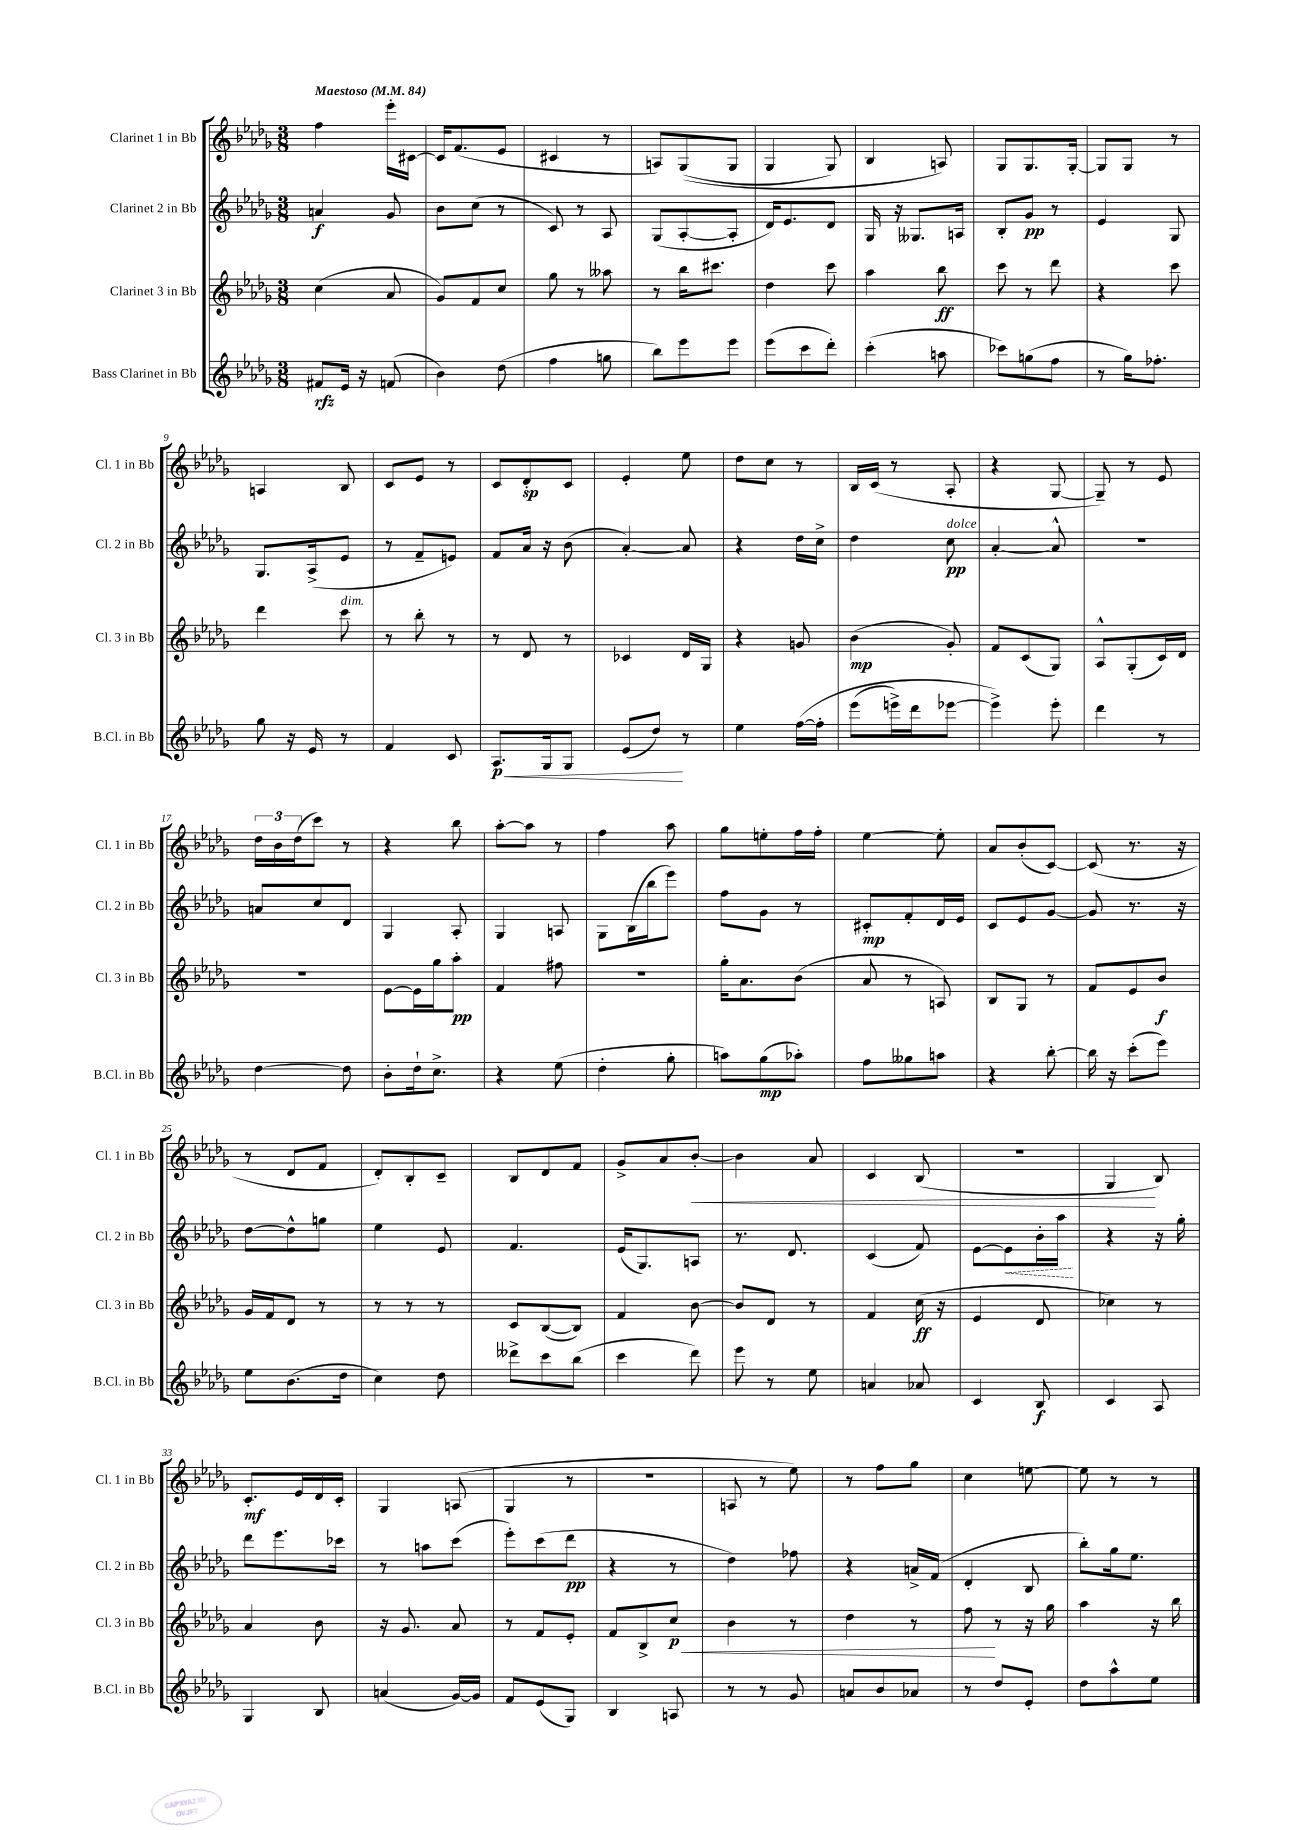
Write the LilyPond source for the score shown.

<<
\new StaffGroup <<
\new Staff = "s0" \with { instrumentName = "Clarinet 1 in Bb" shortInstrumentName = "Cl. 1 in Bb" } {
    \clef treble \key des \major \numericTimeSignature \time 3/8 \tempo "Maestoso" 4 = 84
    f''4 ees'''16-. cis'16~ |
    cis'16 f'8.( ees'8 |
    cis'4 r8 |
    a8) ges8(\( ges8 |
    ges4 ges8) |
    bes4 a8\) |
    ges8 ges8. ges16~-. |
    ges8 ges8 r8 |
    a4 bes8 |
    c'8 ees'8 r8 |
    c'8 des'8-.\sp c'8 |
    ees'4-. ees''8 |
    des''8 c''8 r8 |
    bes16 c'16( r8 aes8-. |
    r4 ges8~ |
    ges8--) r8 ees'8 |
    \tuplet 3/2 { des''16 bes'16 des''16( } c'''8) r8 |
    r4 bes''8 |
    aes''8~-. aes''8 r8 |
    f''4 aes''8 |
    ges''8 e''8-. f''16 f''16-. |
    ees''4~ ees''8-. |
    aes'8 bes'8-.( c'8~) |
    c'8( r8. r16 |
    r8 des'8 f'8 |
    des'8-.) bes8-. c'8-- |
    bes8 des'8 f'8 |
    ges'8-> aes'8 bes'8~-.\< |
    bes'4 aes'8 |
    c'4 bes8( |
    R4. |
    ges4\! bes8) |
    c'8.-.\mf ees'16 des'16 c'16-. |
    ges4 a8( |
    ges4 r8 |
    R4. |
    a8 r8 ees''8) |
    r8 f''8 ges''8 |
    c''4 e''8~ |
    e''8 r8 r8 \bar "|." |
}
\new Staff = "s1" \with { instrumentName = "Clarinet 2 in Bb" shortInstrumentName = "Cl. 2 in Bb" } {
    \clef treble \key des \major \numericTimeSignature \time 3/8
    a'4\f ges'8 |
    bes'8 c''8( r8 |
    c'8) r8 aes8 |
    ges8( aes8~-. aes8-. |
    des'16) ees'8. des'8 |
    ges16 r16 geses8. a16 |
    bes8-. ges'8\pp r8 |
    ees'4 ges8 |
    ges8. aes16->( ees'8 |
    r8 f'8-- e'8) |
    f'8 aes'16 r16 bes'8( |
    aes'4~-.) aes'8 |
    r4 des''16 c''16-> |
    des''4 c''8\pp^\markup { \italic "dolce" } |
    aes'4~-. aes'8-^ |
    r4. |
    a'8 c''8 des'8 |
    ges4 aes8-. |
    ges4 a8 |
    ges8 bes16( bes''16 ees'''8) |
    f''8 ges'8 r8 |
    cis'8-.\mp f'8-. des'16 ees'16 |
    c'8 ees'8 ges'8~ |
    ges'8 r8. r16 |
    des''8~ des''8-^ g''8 |
    ees''4 ees'8 |
    f'4. |
    ees'16( ges8.) a8 |
    r8. des'8. |
    c'4( f'8) |
    ees'8~ \once \override Hairpin.style = #'dashed-line ees'8\< bes'16-. aes''16\! |
    r4 r16 ges''16-. |
    des'''8 ees'''8. ces'''16 |
    r8 a''8 c'''8( |
    ees'''8-.) c'''8( des'''8\pp |
    r4 r8 |
    des''4) fes''8 |
    r4 a'16-> f'16( |
    des'4-. bes8 |
    bes''8-.) ges''16 ees''8. \bar "|." |
}
\new Staff = "s2" \with { instrumentName = "Clarinet 3 in Bb" shortInstrumentName = "Cl. 3 in Bb" } {
    \clef treble \key des \major \numericTimeSignature \time 3/8
    c''4( aes'8 |
    ges'8) f'8 c''8 |
    ges''8 r8 aeses''8 |
    r8 bes''16 cis'''8. |
    des''4 c'''8 |
    aes''4 bes''8\ff |
    c'''8 r8 des'''8 |
    r4 c'''8 |
    des'''4 c'''8^\markup { \italic "dim." } |
    r8 bes''8-. r8 |
    r8 des'8 r8 |
    ces'4 des'16 ges16 |
    r4 g'8 |
    bes'4\mp( ges'8-.) |
    f'8 c'8( ges8) |
    aes8-^ ges8-.( c'16) des'16 |
    R4. |
    ees'8~ ees'16 ges''16 aes''8-.\pp |
    f'4 fis''8 |
    r4. |
    ges''16-. aes'8. bes'8( |
    aes'8 r8 a8) |
    bes8 ges8 r8 |
    f'8 ees'8 bes'8\f |
    ges'16 f'16 des'8 r8 |
    r8 r8 r8 |
    c'8 bes8~( bes8) |
    f'4 bes'8~ |
    bes'8 des'8 r8 |
    f'4 c''16\ff( r16 |
    ees'4 des'8 |
    ces''4) r8 |
    aes'4 bes'8 |
    r16 ges'8. aes'8 |
    r8 f'8 ees'8-. |
    f'8 bes8-> c''8\p\< |
    bes'4 r8 |
    des''4 r8 |
    f''8\! r8 r16 ges''16 |
    aes''4 r16 bes''16 \bar "|." |
}
\new Staff = "s3" \with { instrumentName = "Bass Clarinet in Bb" shortInstrumentName = "B.Cl. in Bb" } {
    \clef treble \key des \major \numericTimeSignature \time 3/8
    fis'8\rfz ees'16 r16 f'8( |
    bes'4) des''8( |
    f''4 g''8 |
    bes''8) ees'''8 ees'''8 |
    ees'''8( c'''8 des'''8-.) |
    c'''4-.( a''8 |
    ces'''8) g''8( f''8 |
    r8 ges''16) fes''8.-. |
    ges''8 r16 ees'16 r8 |
    f'4 c'8 |
    aes8.\p\< ges16 ges8 |
    ees'8( des''8\!) r8 |
    ees''4 f''16~\( f''16-. |
    ees'''8( e'''16->) des'''16 ees'''8~ |
    ees'''4->\) ees'''8-. |
    des'''4 r8 |
    des''4~ des''8 |
    bes'8-. des''16-! c''8.-> |
    r4 ees''8( |
    des''4-. ges''8-. |
    a''8) ges''8\mp( aes''8-.) |
    f''8 geses''8 a''8 |
    r4 bes''8~-. |
    bes''16 r16 c'''8-.( ees'''8) |
    ees''8 bes'8.( des''16 |
    c''4) des''8 |
    deses'''8-> c'''8 bes''8( |
    c'''4 des'''8) |
    ees'''8 r8 ees''8 |
    a'4 aes'8 |
    c'4 bes8\f |
    c'4 aes8 |
    ges4 bes8 |
    a'4( ges'16~) ges'16 |
    f'8 ees'8( ges8) |
    bes4 a8 |
    r8 r8 ges'8 |
    a'8 bes'8 aes'8 |
    r8 des''8 ees'8-. |
    des''8 aes''8-^ ees''8 \bar "|." |
}
>>
>>
